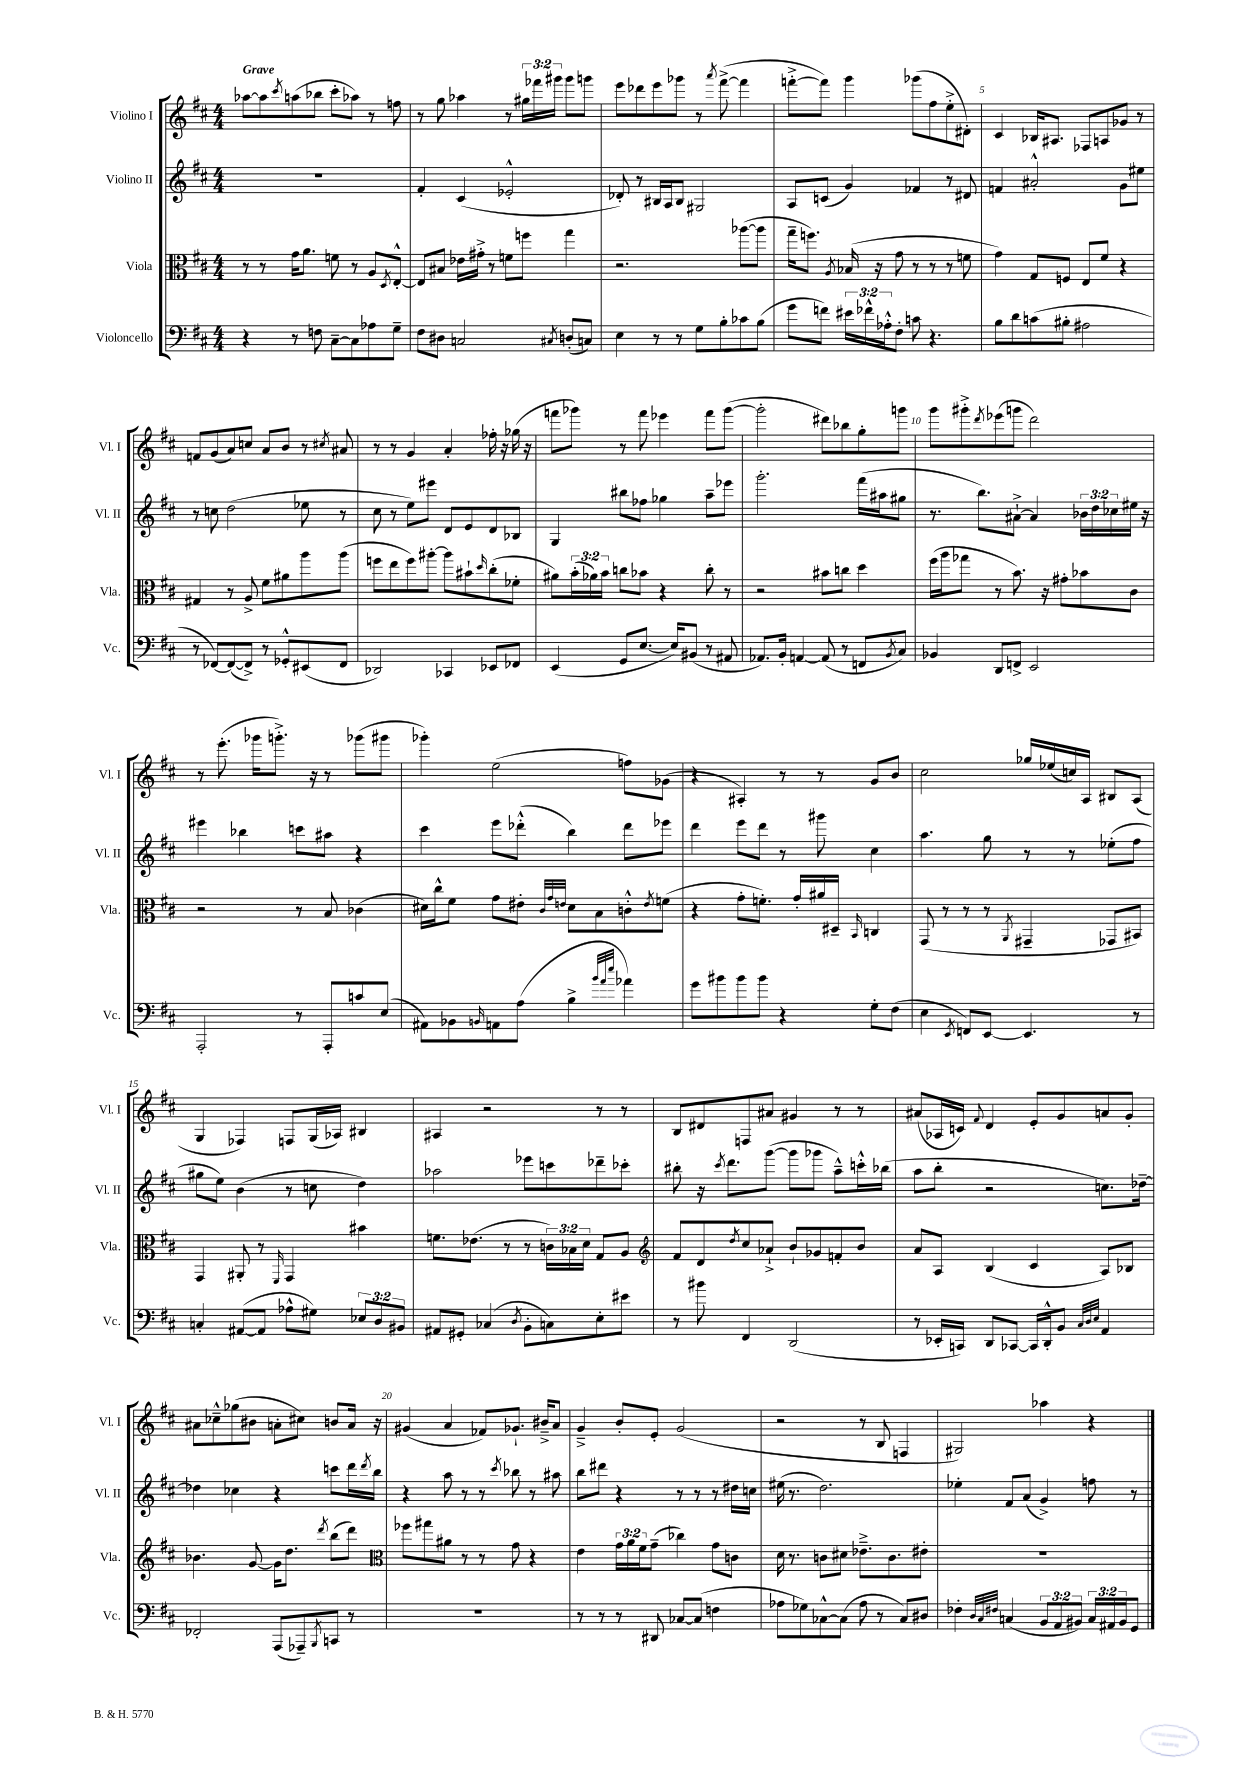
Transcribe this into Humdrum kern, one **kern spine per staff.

**kern	**kern	**kern	**kern
*staff4	*staff3	*staff2	*staff1
*clefF4	*clefC3	*clefG2	*clefG2
*k[f#c#]	*k[f#c#]	*k[f#c#]	*k[f#c#]
*M4/4	*M4/4	*M4/4	*M4/4
4r	8r	1r	[8aa-\L
.	8r	.	8aa-\]
.	.	.	8qccc#/
8r	16g\LK	.	(8aa\
.	8.a\J	.	.
8F\	.	.	8bb-\J
[8C#~\L	8f\	.	8ccc#'\L
8C#\]	8r	.	8aa-\J)
8A-\	8A/L	.	8r
.	8qD/	.	.
8G~\J	[8E'^^/J	.	8ff\
=	=	=	=
8F#\L	8E/]L	4f#'/	8r
8D#\J	8B#/J	.	8gg\
2C/	16e-\LL	(4c#/	4aa-\
.	16g#'^\JJ	.	.
.	8r	.	.
.	8f\L	2e-'^^/	8r
.	8ff\J	.	24gg#\LL
.	.	.	24fff-\
.	.	.	24ggg#\JJ
8qC#/	.	.	.
(8D'/L	4gg\	.	8ggg#\L
8C/J)	.	.	8ggg\J
=	=	=	=
4E\	2.r	8d-'/)	8eee\L
.	.	8r	8ddd-\
8r	.	16B#/LL	8eee\
.	.	16A/J	.
8r	.	8B#/J	8ggg-\J
8G\L	.	2G#/	8r
.	.	.	8qaaa/
8B'\	.	.	([8fff#^\
8c-\	([8aa-\L	.	4fff#\]
(8B\J	8aa-\]J	.	.
=	=	=	=
8g\L	16gg~\LK	8A/L	[8fff'^\L
.	8.ff\J)	.	.
8f\J)	.	(8c/J	8fff\]J)
.	8qA/	.	.
24e#\LL	(16B-/	4g/)	4ggg\
24f-^^\	.	.	.
.	16r	.	.
24A-'^^\J	.	.	.
8F#'\J	8g\	.	.
8c\	8r	4f-/	(8ggg-\L
4.r	8r	.	8ff#\
.	8r	8r	8ee'^\
.	8f\	8d#/	8d#'\J)
=	=	=	=
8B\L	4g\)	4f/	4c#/
8d\	.	.	.
(8c\	8G/L	2a#'^^/	16B-/LK
.	.	.	8.A#/J
8B#'\J	8F/J	.	.
2A#\	8E/L	.	8F-/L
.	8f#/J	.	8A/
.	4r	8g\L	8g-/J
.	.	8ee#\J	8r
=	=	=	=
8r	4G#/	8r	8f/L
[8FF-/L)	.	8cc\	(8g/
(8FF-/_	8r	(2dd\	8a/)
8FF-^/]J)	8A^/	.	8cc/J
8r	8f#\L	.	8a/L
8GG-'^^/L	8a#\	.	8b/J
(8EE#/	8aa\	8ee-\	8r
.	.	.	8qcc#/
8FF-/J	(8aa\J	8r	8a#/
=	=	=	=
2DD-/)	8ff\L	8cc#\	8r
.	8ee\	8r	8r
.	8ff\)	8ee\L)	4g/
.	[8aa#'\J	8eee#\J	.
4CC-/	8aa#\]L	8d/L	4a'/
.	8b#`\	8e/	.
.	16qqdd/	.	.
8EE-/L	(8cc#'\	8d/	16ff-'\
.	.	.	16r
8FF-/J	8f-'\J	8B-/J	(16gg-\
.	.	.	16r
=	=	=	=
(4EE/	8a#\L)	4G/	8fff\L
.	(24b'\L	.	8ggg-\J)
.	24a-\)	.	.
.	24b\JJ	.	.
8GG/L	8cc\L	8bb#\L	8r
[8.E/J	8b-\J	8ff-\J	8fff\
.	4r	4gg-\	4eee-\
16E/]LK)	.	.	.
(8BB#/J	.	.	.
8r	8cc'\	8aa~\L	8fff\L
8AA#/	8r	8eee-\J	([8ggg-\J
=	=	=	=
8.AA-/L)	2r	2.ggg'\	2ggg-'\]
16BB'/Jk	.	.	.
[4AA/	.	.	.
(8AA/]	8b#\L	.	8ddd#\L)
8r	8cc\J	.	8bb-\
8FF/L	4dd\	(16fff#\LL	8gg'\
.	.	16aa#\J	.
8qBB/	.	.	.
8C#/J)	.	8gg#\J	8ggg\J
=	=	=	=
4BB-/	(16ff#\LL	8.r	8ggg\L
.	16aa\J	.	.
.	8gg-\J	.	8ggg#'^\
.	.	8.bb\L)	.
.	.	.	8qddd/
8DD/L	8r	.	(8eee-\
8FF^/J	8.b\)	[8a#`^\J	8ggg\J
2EE/	.	4a#/]	2ddd\)
.	16r	.	.
.	8g#'\L	.	.
.	8b-\	24b-\LL	.
.	.	24dd\	.
.	.	24cc-\	.
.	8c#\J	16ee#\JJ	.
.	.	16r	.
=	=	=	=
2AAA'/	2r	4eee#\	8r
.	.	.	(8.eee'\
.	.	4bb-\	.
.	.	.	16ggg-\LK
.	.	.	8.ggg'^\J)
8r	8r	8ccc\L	.
.	.	.	16r
8AAA'/L	8B/	8aa#\J	8r
8c/	(4c-\	4r	(8ggg-\L
(8E/J	.	.	8ggg#\J
=	=	=	=
8AA#\L)	16d#\LL)	4ccc#\	4ggg-'\)
.	16cc#^^\J	.	.
8BB-\	8f#\J	.	.
16qqBB/	.	.	.
8AA\	8g\L	8eee\L	(2ee\
(8A\J	8e#'\J	(8ddd-'^^\J	.
.	32qqc#/LLL	.	.
.	32qqg/	.	.
.	32qqe/JJJ	.	.
4B^\	8d#\L	4bb\)	.
.	8B\	.	.
32qqb/LLL	.	.	.
32qqa/	.	.	.
32qqee/JJJ	.	.	.
4a-\)	8c'^^\	8ddd-\L	8ff\L)
.	8qe/	.	.
.	(8f\J	8eee-\J	(8g-\J
=	=	=	=
8g\L	4r	4ddd\	4r
8b#\	.	.	.
8b#\	8g'\L	8eee\L	4A#'/)
8b#\J	8.f'\J)	8ddd\J	.
4r	.	8r	8r
.	16g'/LL	.	.
.	16a#/	8ggg#\	8r
.	16D#~/JJ	.	.
.	16qqBB/	.	.
8G'\L	4C/	4cc#\	8g/L
(8F#\J	.	.	8b/J
=	=	=	=
4E\	(8GG/	4.aa\	2cc#\
.	8r	.	.
8qEE/	.	.	.
8FF/L)	8r	.	.
[8EE/J	8r	8gg\	.
.	8qAA/	.	.
4.EE/]	4GG#~/	8r	16gg-/LL
.	.	.	(16ee-/
.	.	8r	16cc/)
.	.	.	16A/JJ
.	8GG-/L	(8ee-'\L	8B#/L
8r	8BB#/J)	8ff#\J	(8A/J
=	=	=	=
4C'/	4GG/	8gg#\L	4G/
.	.	8ee\J)	.
([8AA#/L	8AA#'/	(4b\	4F-/)
8AA#/]J	8r	.	.
.	16qqFF#/	.	.
8A-^^\L	4GG/	8r	8F/L
8G#\J)	.	8cc\	(16G/L
.	.	.	16A-/JJ)
12E-/L	4b#\	4dd\)	4B#/
12D/	.	.	.
12BB#/J	.	.	.
=	=	=	=
8AA#/L	8.f\L	2aa-\	4A#/
8GG#'/J	.	.	.
.	(8.e-\J	.	.
(4C-/	.	.	2r
.	8r	.	.
8qD/	.	.	.
8BB'\L	8r	8eee-\L	.
8C\)	24c\LL)	8ccc\	.
.	24B-\	.	.
.	24d\JJ	.	.
8E'\	8G/L	8ddd-~\	8r
8e#\J	8A/J	8ccc-'\J	8r
=	=	=	=
*	*clefG2	*	*
8r	8f#/L	8bb#'\	8B/L
8b#\	8d/	16r	8d#/
.	.	8qccc#/	.
.	.	8.ddd\L	.
.	8qdd/	.	.
4FF#/	8cc#/	.	8F/
.	8a-`^/J	([8ggg\J	8a#/J
(2DD/	8b`/L	8ggg\]L	4g#/
.	8g-/	8ggg-\J	.
.	8f'/	8aa~^^\L)	8r
.	8b/J	16ccc'^^\L	8r
.	.	(16bb-\JJ	.
=	=	=	=
8r	8a/L	8aa\L	(8a#/L
16EE-'/LL	8A/J	8bb'\J	16A-/L
16CC/JJ)	.	.	16c/JJ)
.	.	.	8qqf#/
8DD/L	(4B/	2r	4d/
[8CC-/J	.	.	.
16CC-/]LL	4c#/	.	8e'/L
16DD'^^/J	.	.	.
8BB/J	.	.	8g/
32qqC#/LLL	.	.	.
32qqD/	.	.	.
32qqE/JJJ	.	.	.
4AA/	8A/L)	8.cc\L)	8a/
.	8B-/J	.	8g'/J
.	.	[16dd-~\Jk	.
=	=	=	=
2FF-'/	4.b-\	4dd-\]	8a#\L
.	.	.	8cc-~^^\
.	.	4cc-\	(8gg-\
.	[8g/	.	8b#\J
(8AAA/L	16g\]LK	4r	8a'\L
.	8.dd\J	.	.
8AAA-~/)	.	.	8cc#\J)
8qBBB/	8qddd/	.	.
8CC/J	(8bb\L	8ccc\L	8b/L
8r	8ddd\J)	16ddd\L	16a/Jk
.	.	8qddd/	.
.	.	16bb\JJ	16r
=	=	=	=
*	*clefC3	*	*
1r	8ff-\L	4r	(4g#/
.	8gg#\	.	.
.	8a#\J	8aa\	4a/
.	8r	8r	.
.	8r	8r	8f-/L)
.	.	8qccc#/	.
.	8g\	8bb-\	8.g-`/J
.	4r	8r	.
.	.	.	16b#~^/LK
.	.	8aa#\	8a/J
=	=	=	=
8r	4e\	8bb\L	4g~^/
8r	.	8ddd#\J	.
8r	24g\LL	4r	8b'/L
.	24a\	.	.
.	24f#\J	.	.
8DD#/	(8g~\J	.	8e'/J
[8C-/L	4cc-\)	8r	(2g/
(8C-/]J	.	8r	.
4F\	8g\L	8r	.
.	8c\J	16dd#\LL	.
.	.	16cc\JJ	.
=	=	=	=
8A-\L	16d\	(16ee#\	2r
.	8.r	8.r	.
8G-\)	.	.	.
[8C-^^\	8c\L	2.dd\)	.
(8C-\]J	8d#\J	.	.
8A-\	8.e-~^\L	.	8r
8r	.	.	8B/
.	8.c\	.	.
8C-/L)	.	.	4F/
8D#/J	8e#'\J	.	.
=	=	=	=
4F-'\	1r	4ee-'\	2G#/)
32qqD/LLL	.	.	.
32qqC#/	.	.	.
32qqF#/JJJ	.	.	.
(4C/	.	8f#/L	.
.	.	(8a/J	.
12BB/L	.	4g^/)	4aa-\
12AA/	.	.	.
12BB#/J)	.	.	.
24C/LL	.	8ff\	4r
24AA#/	.	.	.
24BB#/J	.	.	.
8GG/J	.	8r	.
==	==	==	==
*-	*-	*-	*-
